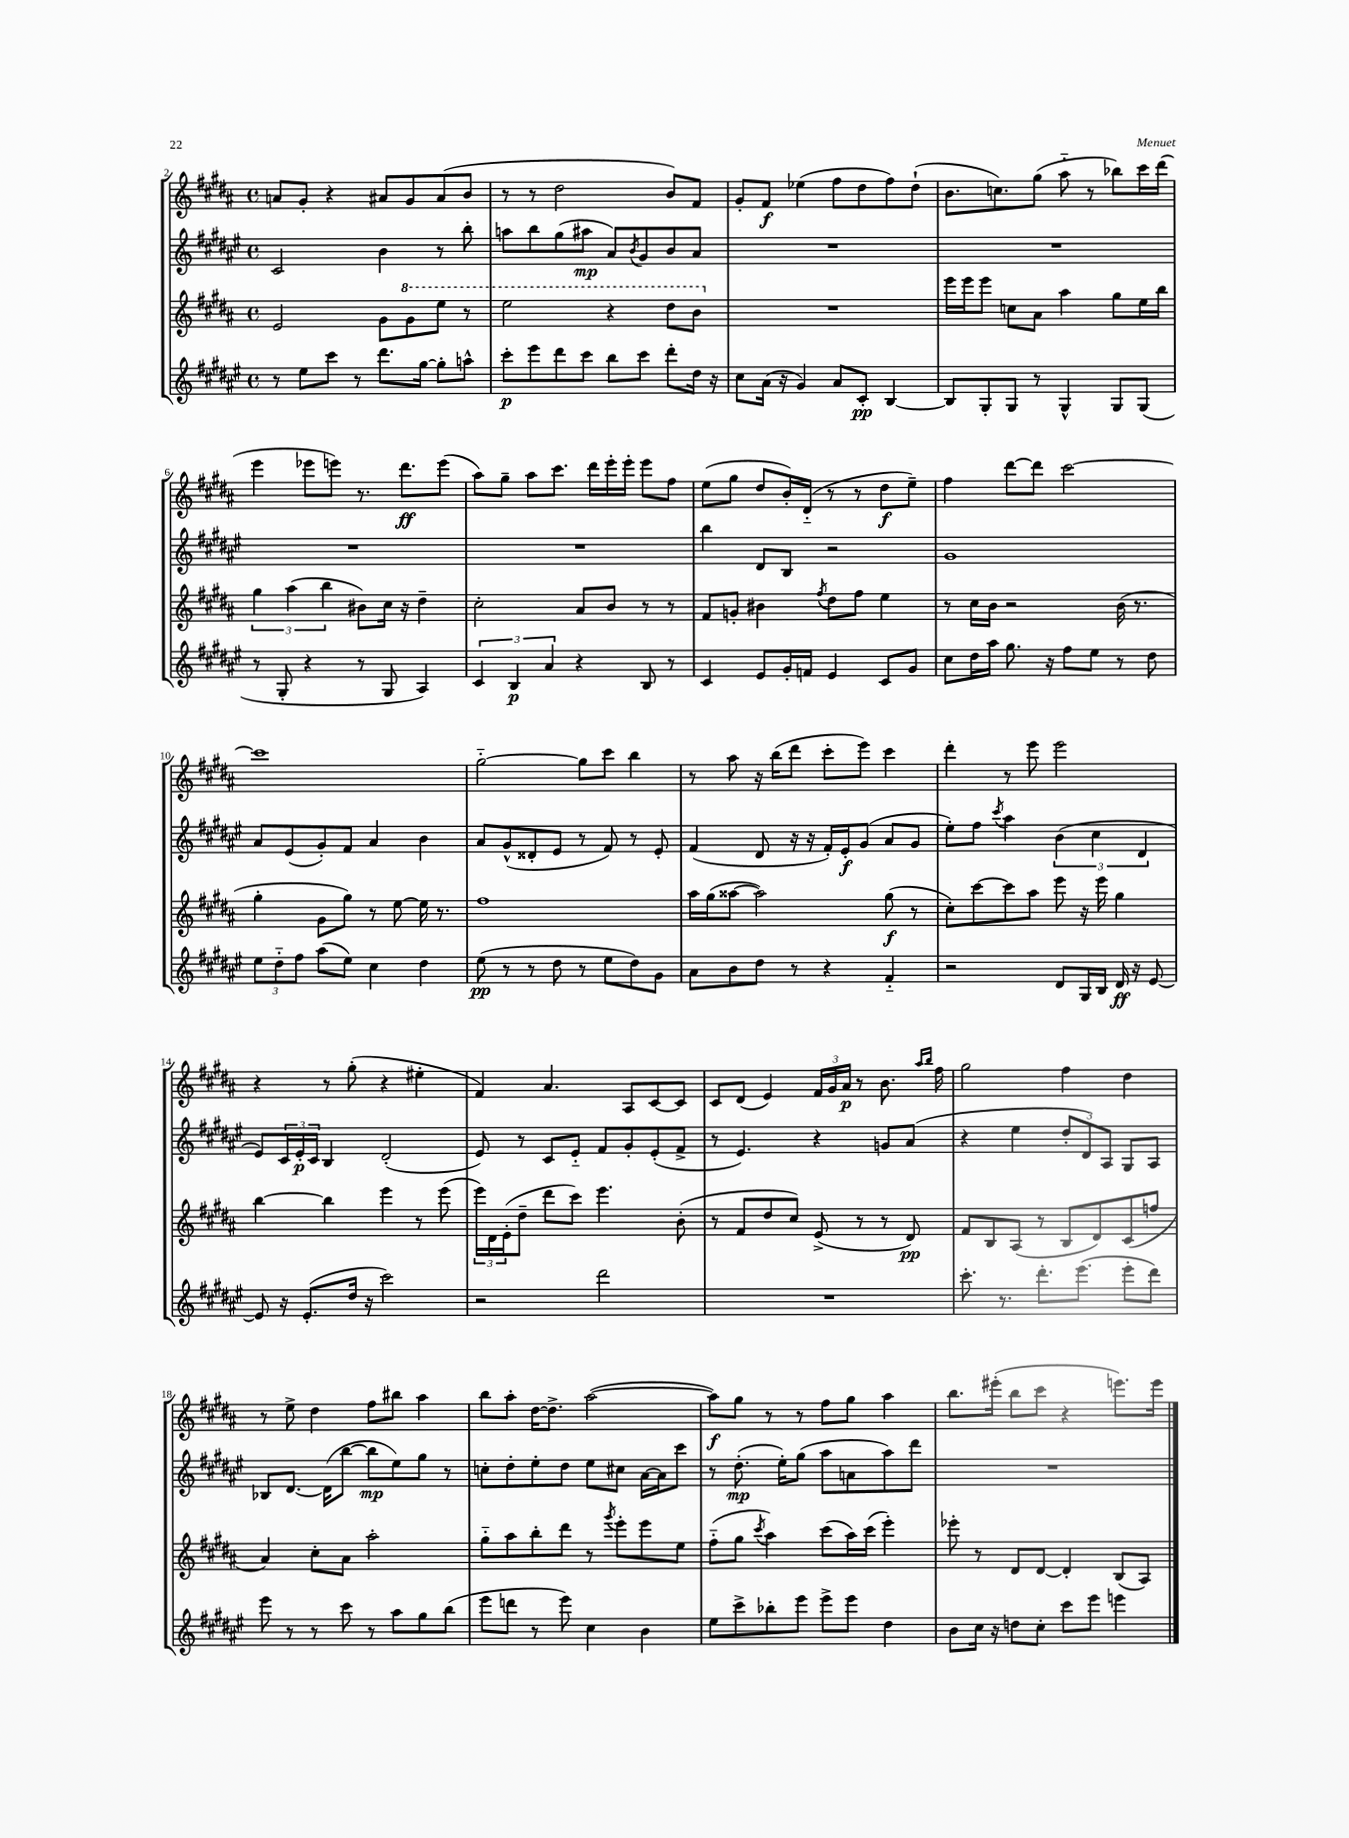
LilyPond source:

<<
\new StaffGroup <<
\new Staff = "s0" {
    \clef treble \key b \major \defaultTimeSignature \time 4/4
    a'8 gis'8-. r4 ais'8 gis'8 ais'8( b'8 |
    r8 r8 dis''2 b'8) fis'8 |
    gis'8-. fis'8\f ees''4( fis''8 dis''8 fis''8) dis''8-!( |
    b'8. c''8.) gis''8( ais''8-_ r8 bes''8) cis'''16 dis'''16( |
    e'''4 ees'''8 e'''8) r8. dis'''8.\ff e'''8( |
    ais''8) gis''8-- ais''8 cis'''8. dis'''16 e'''16-. e'''16-. e'''8 fis''8 |
    e''8( gis''8 dis''8 b'16-.) dis'16-_( r8 r8 dis''8\f e''8--) |
    fis''4 dis'''8~ dis'''8 cis'''2~ |
    cis'''1 |
    gis''2~-_ gis''8 cis'''8 b''4 |
    r8 ais''8 r16 b''16( dis'''8 cis'''8-. e'''8) cis'''4 |
    dis'''4-. r8 e'''8 e'''2 |
    r4 r8 gis''8-.( r4 eis''4-. |
    fis'4) ais'4. ais8 cis'8~ cis'8 |
    cis'8 dis'8( e'4) \tuplet 3/2 { fis'16 gis'16 ais'16\p } r8 b'8. \grace { ais''16 b''16 } fis''16 |
    gis''2 fis''4 dis''4 |
    r8 e''8-> dis''4 fis''8 bis''8 ais''4 |
    b''8 ais''8-. dis''16~ dis''8.-> ais''2~( |
    ais''8\f) gis''8 r8 r8 fis''8 gis''8 ais''4 |
    b''8. eis'''16-.( b''8 cis'''8 r4 e'''8.) e'''16 \bar "|." |
}
\new Staff = "s1" {
    \clef treble \key fis \major \defaultTimeSignature \time 4/4
    cis'2 b'4 r8 b''8-. |
    a''8 b''8 gis''8( ais''8\mp ais'8) \acciaccatura { b'8 } gis'8 b'8 ais'8 |
    R1 |
    R1 |
    R1 |
    R1 |
    b''4 dis'8 b8 r2 |
    gis'1 |
    ais'8 eis'8( gis'8-.) fis'8 ais'4 b'4 |
    ais'8 gis'8-^( disis'8-. eis'8 r8 fis'8) r8 eis'8-. |
    fis'4( dis'8 r16 r16 fis'16-.) eis'16-.\f gis'8( ais'8 gis'8 |
    eis''8-.) fis''8 \acciaccatura { cis'''8 } ais''4 \tuplet 3/2 { b'4( cis''4 dis'4 } |
    eis'8) \tuplet 3/2 { cis'16 eis'16-.\p cis'16 } b4 dis'2-.( |
    eis'8) r8 cis'8 eis'8-_ fis'8 gis'8-. eis'8-.( fis'8-> |
    r8 eis'4.) r4 g'8 ais'8( |
    r4 eis''4 \tuplet 3/2 { dis''8-. dis'8) ais8 } gis8 ais8 |
    bes8 dis'8.~ dis'16( b''8~ b''8\mp eis''8) gis''8 r8 |
    c''8-. dis''8-. eis''8-. dis''8 eis''8 cis''8 ais'16~ ais'16 cis'''8 |
    r8 dis''8.-.\mp( eis''16-.) gis''8( ais''8 a'8 ais''8) dis'''8 |
    R1 \bar "|." |
}
\new Staff = "s2" {
    \clef treble \key b \major \defaultTimeSignature \time 4/4
    e'2 gis'8 \ottava #1 gis''8 e'''8 r8 |
    e'''2 r4 dis'''8 b''8 \ottava #0 |
    R1 |
    e'''16 e'''16 e'''8 c''8 ais'8 ais''4 gis''8 e''16 b''16 |
    \tuplet 3/2 { gis''4 ais''4( b''4 } bis'8) cis''16 r16 dis''4-- |
    cis''2-. ais'8 b'8 r8 r8 |
    fis'8 g'8-. bis'4 \acciaccatura { fis''8 } dis''8 fis''8 e''4 |
    r8 cis''16 b'16 r2 b'16( r8. |
    gis''4-. gis'8 gis''8) r8 e''8~ e''16 r8. |
    fis''1 |
    ais''16 gis''16( aisis''8~ aisis''2) gis''8\f( r8 |
    cis''8-.) cis'''8~ cis'''8 ais''8 e'''8 r16 e'''16 gis''4 |
    b''4~ b''4 e'''4 r8 e'''8( |
    \tuplet 3/2 { e'''16) dis'16 e'16-.( } dis''8-- dis'''8 cis'''8) e'''4. b'8-.( |
    r8 fis'8 dis''8 cis''8) e'8->( r8 r8 dis'8\pp) |
    fis'8 b8 ais8( r8 b8 dis'8) cis'8( f''8 |
    ais'4) cis''8-. ais'8 ais''2-. |
    gis''8-_ ais''8 b''8-. dis'''8 r8 \acciaccatura { gis'''8 } e'''8-. e'''8 e''8 |
    fis''8-_( gis''8 \acciaccatura { cis'''8 } ais''4) cis'''8( ais''16) cis'''16( e'''4-.) |
    ees'''8-. r8 dis'8 dis'8~ dis'4-. b8( ais8) \bar "|." |
}
\new Staff = "s3" {
    \clef treble \key fis \major \defaultTimeSignature \time 4/4
    r8 eis''8 cis'''8 r8 dis'''8. gis''16~ gis''8-. a''8-^ |
    cis'''8-.\p eis'''8 dis'''8 cis'''8 b''8 cis'''8 dis'''8-. dis''16 r16 |
    cis''8 ais'16( r16 gis'4) ais'8 cis'8-.\pp b4~ |
    b8 gis8-. gis8 r8 gis4-^ gis8 gis8( |
    r8 gis8-. r4 r8 gis8 ais4) |
    \tuplet 3/2 { cis'4 b4\p ais'4 } r4 b8 r8 |
    cis'4 eis'8 gis'16-. f'16 eis'4 cis'8 gis'8 |
    cis''8 dis''16 ais''16 gis''8. r16 fis''8 eis''8 r8 dis''8 |
    \tuplet 3/2 { eis''8 dis''8-_ fis''8 } ais''8( eis''8) cis''4 dis''4 |
    eis''8\pp( r8 r8 dis''8 r8 eis''8 dis''8) gis'8 |
    ais'8 b'8 dis''8 r8 r4 fis'4-_ |
    r2 dis'8 gis16 b16 dis'16\ff r16 eis'8~ |
    eis'8 r16 eis'8.-.( dis''16 r16 cis'''2) |
    r2 dis'''2 |
    R1 |
    cis'''8.-. r8. dis'''8.-. eis'''8.( eis'''8-. dis'''8) |
    eis'''8 r8 r8 cis'''8 r8 ais''8 gis''8 b''8( |
    eis'''8 d'''8 r8 eis'''8) cis''4 b'4 |
    eis''8 cis'''8-> bes''8-. eis'''8 eis'''8-> eis'''8 dis''4 |
    b'8 cis''16 r16 d''8 cis''8-. cis'''8 eis'''8 e'''4 \bar "|." |
}
>>
>>
\layout { \context { \Score currentBarNumber = #2 } }
